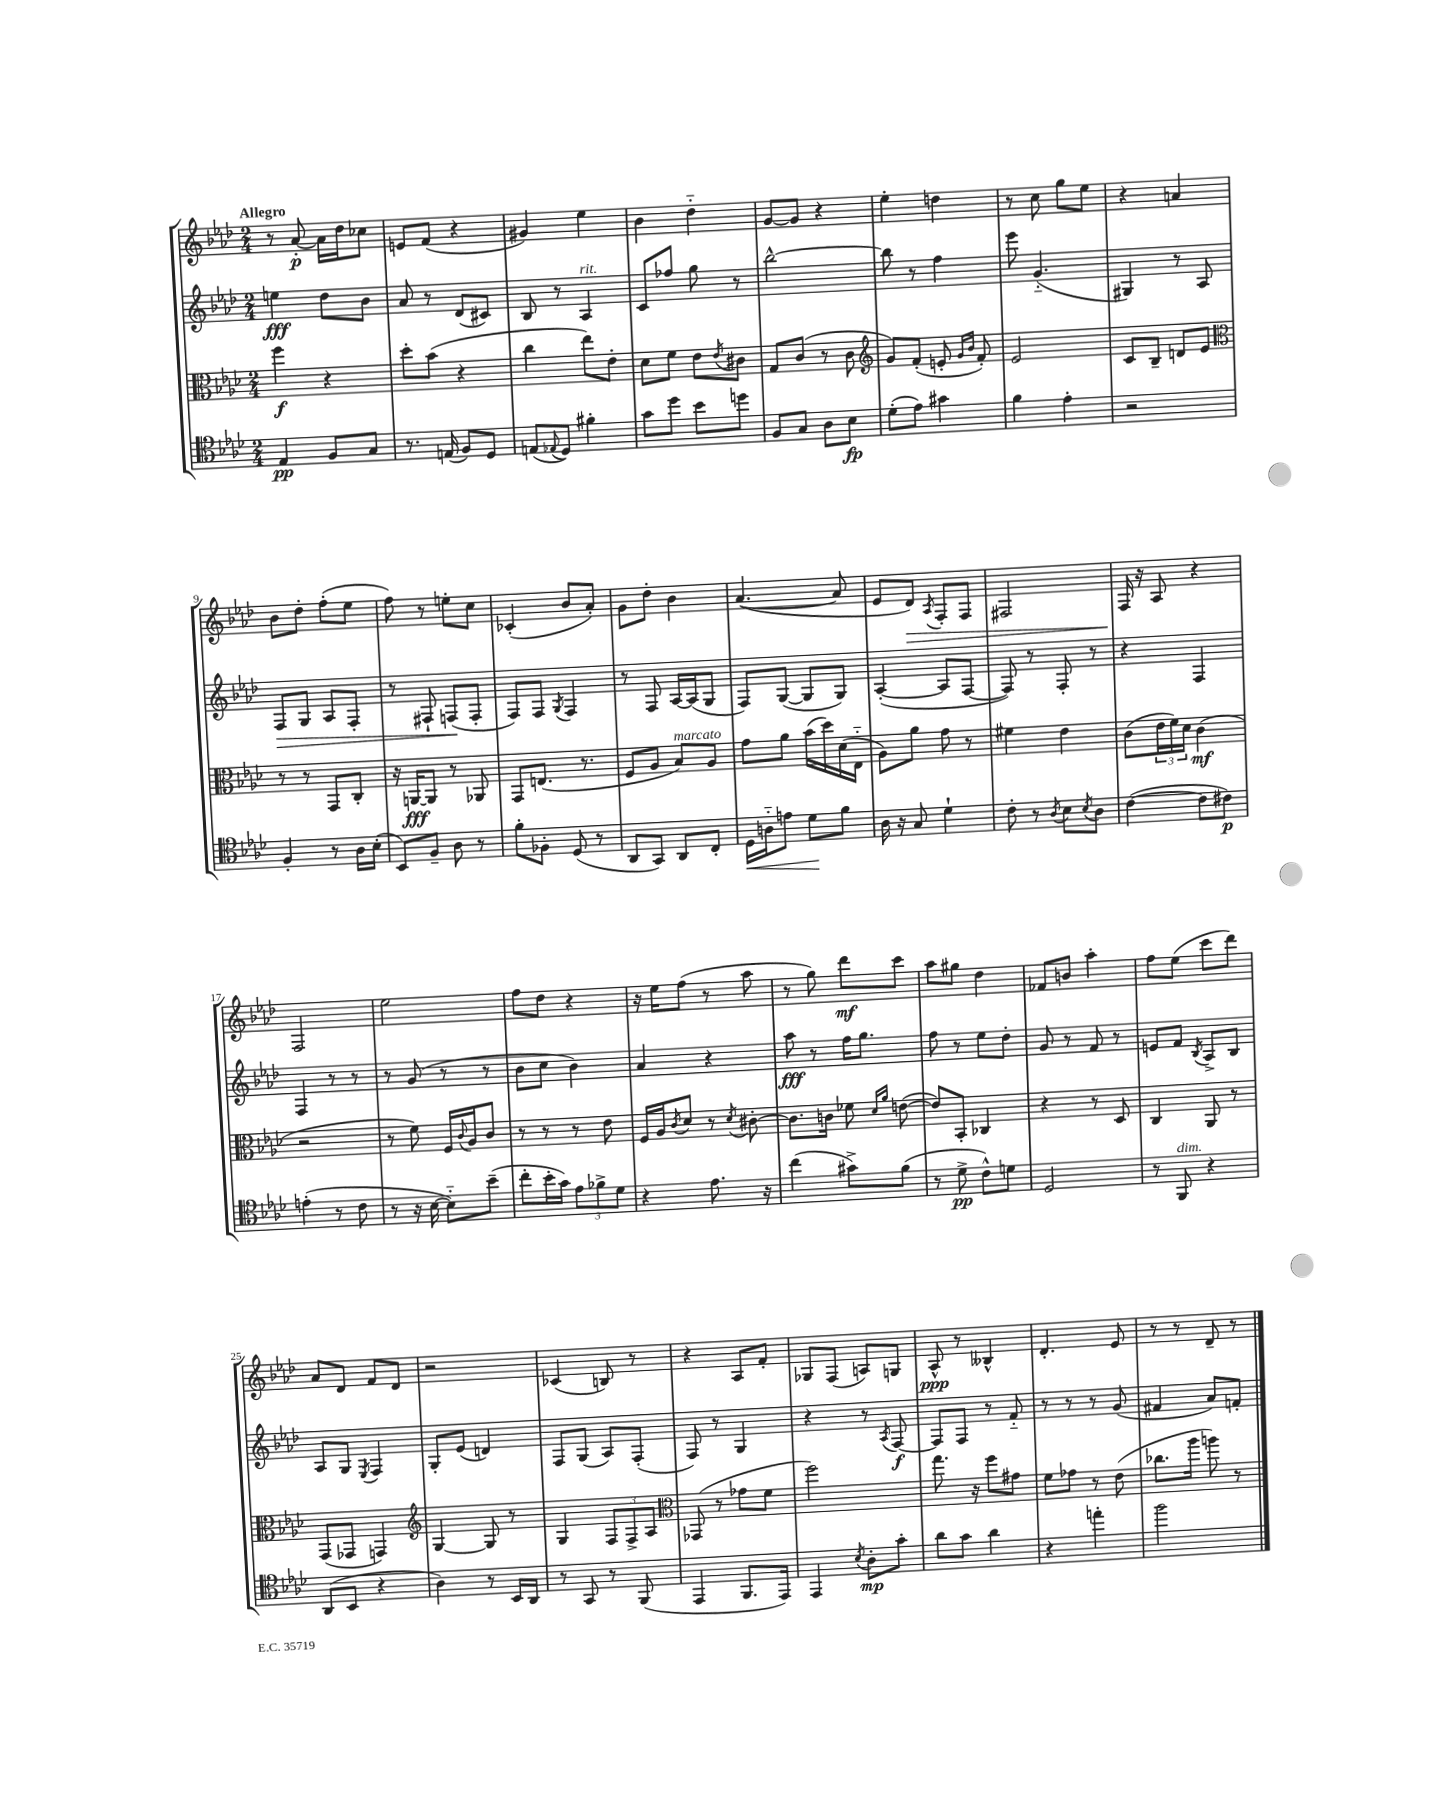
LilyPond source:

<<
\new StaffGroup <<
\new Staff = "s0" {
    \clef treble \key aes \major \numericTimeSignature \time 2/4 \tempo "Allegro"
    r8 aes'8~-.\p aes'16 des''16 ces''8 |
    e'8 f'8( r4 |
    gis'4) ees''4 |
    bes'4 des''4-_ |
    g'8~ g'8 r4 |
    ees''4-. d''4 |
    r8 c''8 g''8 ees''8 |
    r4 a'4 |
    bes'8 des''8-. f''8-.( ees''8 |
    f''8) r8 e''8-. c''8 |
    ces'4-.( bes'8 aes'8-.) |
    g'8 des''8-. bes'4 |
    aes'4.~( aes'8 |
    ees'8 des'8\>) \acciaccatura { aes8 } f8-. f8 |
    fis2 |
    f16\! r16 aes8 r4 |
    f2 |
    ees''2 |
    f''8 des''8 r4 |
    r16 ees''16 f''8( r8 aes''8 |
    r8 g''8) des'''8\mf c'''8 |
    aes''8 gis''8 des''4 |
    fes'8 b'8 aes''4-. |
    f''8 ees''8( c'''8 des'''8) |
    aes'8 des'8 f'8 des'8 |
    r2 |
    ces'4( b8) r8 |
    r4 aes8 f'8-. |
    ges8 f8( a8) g8 |
    aes8-^\ppp r8 beses4-^ |
    des'4.-. ees'8 |
    r8 r8 des'8-- r8 \bar "|." |
}
\new Staff = "s1" {
    \clef treble \key aes \major \numericTimeSignature \time 2/4
    e''4\fff des''8 bes'8 |
    aes'8 r8 des'8( cis'8) |
    bes8 r8 aes4^\markup { \italic "rit." } |
    c'8 fes''8 g''8 r8 |
    bes''2~-^ |
    bes''8 r8 f''4 |
    ees'''8 g'4.-_( |
    gis4) r8 aes8 |
    f8\> g8 aes8 f8-. |
    r8 fis8-! f8\!( f8-. |
    f8) f8 \acciaccatura { g8 } f4 |
    r8 f8 aes16~ aes16( g8 |
    f8) g8~( g8 g8) |
    aes4~-.( aes8 f8~ |
    f8) r8 f8-. r8 |
    r4 f4 |
    f4 r8 r8 |
    r8 g'8( r8 r8 |
    bes'8 c''8 bes'4) |
    aes'4 r4 |
    aes''8\fff r8 f''16 g''8. |
    f''8 r8 ees''8 des''8-. |
    g'8 r8 f'8 r8 |
    e'8 f'8 \acciaccatura { bes8 } aes8-> bes8 |
    aes8 g8 \acciaccatura { ees8 } f4 |
    g8-. ees'8( d'4) |
    f8 g8( aes8) f8-.( |
    f8) r8 g4 |
    r4 r8 \acciaccatura { aes8 } f8~\f |
    f8 f8 r8 f'8-_ |
    r8 r8 r8 g'8( |
    fis'4 aes'8) f'8-. \bar "|." |
}
\new Staff = "s2" {
    \clef alto \key aes \major \numericTimeSignature \time 2/4
    f''4\f r4 |
    des''8-. bes'8( r4 |
    c''4 ees''8) ees'8-. |
    des'8 f'8 ees'8 \acciaccatura { ees'8 } cis'8 |
    g8 c'8( r8 c'8 |
    \clef treble g'8) f'8-.( e'8-. \grace { g'16 bes'16 } f'8-.) |
    ees'2 |
    c'8 bes8-- d'8 ees'8 |
    \clef alto r8 r8 g,8 c8-. |
    r16 a,16~\fff a,8 r8 aes,8 |
    g,8 e8.( r8. |
    f8 aes8 bes8^\markup { \italic "marcato" }) aes8 |
    g'8 aes'8 bes'16( des''16) des'16( ees16-_ |
    aes8) aes'8 g'8 r8 |
    fis'4 ees'4 |
    c'8( \tuplet 3/2 { ees'16 f'16) des'16 } c'4\mf( |
    r2 |
    r8 f'8) f16 \appoggiatura { c'8 } aes16 c'8 |
    r8 r8 r8 ees'8 |
    f16 aes16 \acciaccatura { c'8 } des'8 r8 \acciaccatura { des'8 } cis'8~-. |
    cis'8. c'16 fes'8 \grace { des'16 aes'16 } e'8~( |
    e'8) bes,8-. ces4 |
    r4 r8 des8 |
    c4 aes,8 r8 |
    g,8( ges,8 g,4) |
    \clef treble g4~ g8 r8 |
    g4 \tuplet 3/2 { f8 f8-> aes8 } |
    \clef alto ges,8( r8 ges'8 f'8 |
    f''2) |
    g''8. r16 f''8 gis'8 |
    f'8 ges'8 r8 ees'8( |
    ces''8. aes''16 a''8) r8 \bar "|." |
}
\new Staff = "s3" {
    \clef tenor \key aes \major \numericTimeSignature \time 2/4
    ees4\pp f8 g8 |
    r8. e16( f8) des8 |
    e8( \appoggiatura { ees8 } des8) fis'4-. |
    g'8 des''8 bes'8 d''8 |
    f8 g8 aes8 bes8\fp |
    des'8-.( ees'8) gis'4 |
    f'4 ees'4-. |
    r2 |
    f4-. r8 aes16 bes16-.( |
    bes,8) f8-- aes8 r8 |
    f'8-. fes8-. des8( r8 |
    aes,8 g,8) aes,8 c8-. |
    des16\< a16-_ e'8 des'8\! f'8 |
    aes16 r16 g8 des'4-! |
    c'8-. r8 \acciaccatura { aes8 } bes8 \acciaccatura { bes8 } aes8 |
    c'4~( c'8 cis'8\p) |
    e'4-.( r8 c'8 |
    r8 r16 bes16~ bes8-_) bes'8--( |
    c''8-. bes'16-. g'16) \tuplet 3/2 { ees'8 fes'8-> des'8 } |
    r4 ees'8. r16 |
    c''4( gis'8->) f'8( |
    r8 des'8->\pp c'8-^) d'8 |
    des2 |
    r8 f,8^\markup { \italic "dim." } r4 |
    aes,8( bes,8 r4 |
    aes4) r8 bes,16 aes,16 |
    r8 g,8 r8 f,8( |
    ees,4 f,8. ees,16) |
    ees,4 \acciaccatura { bes8 } aes8-.\mp g'8-. |
    aes'8 g'8 aes'4 |
    r4 e''4-. |
    f''2 \bar "|." |
}
>>
>>
